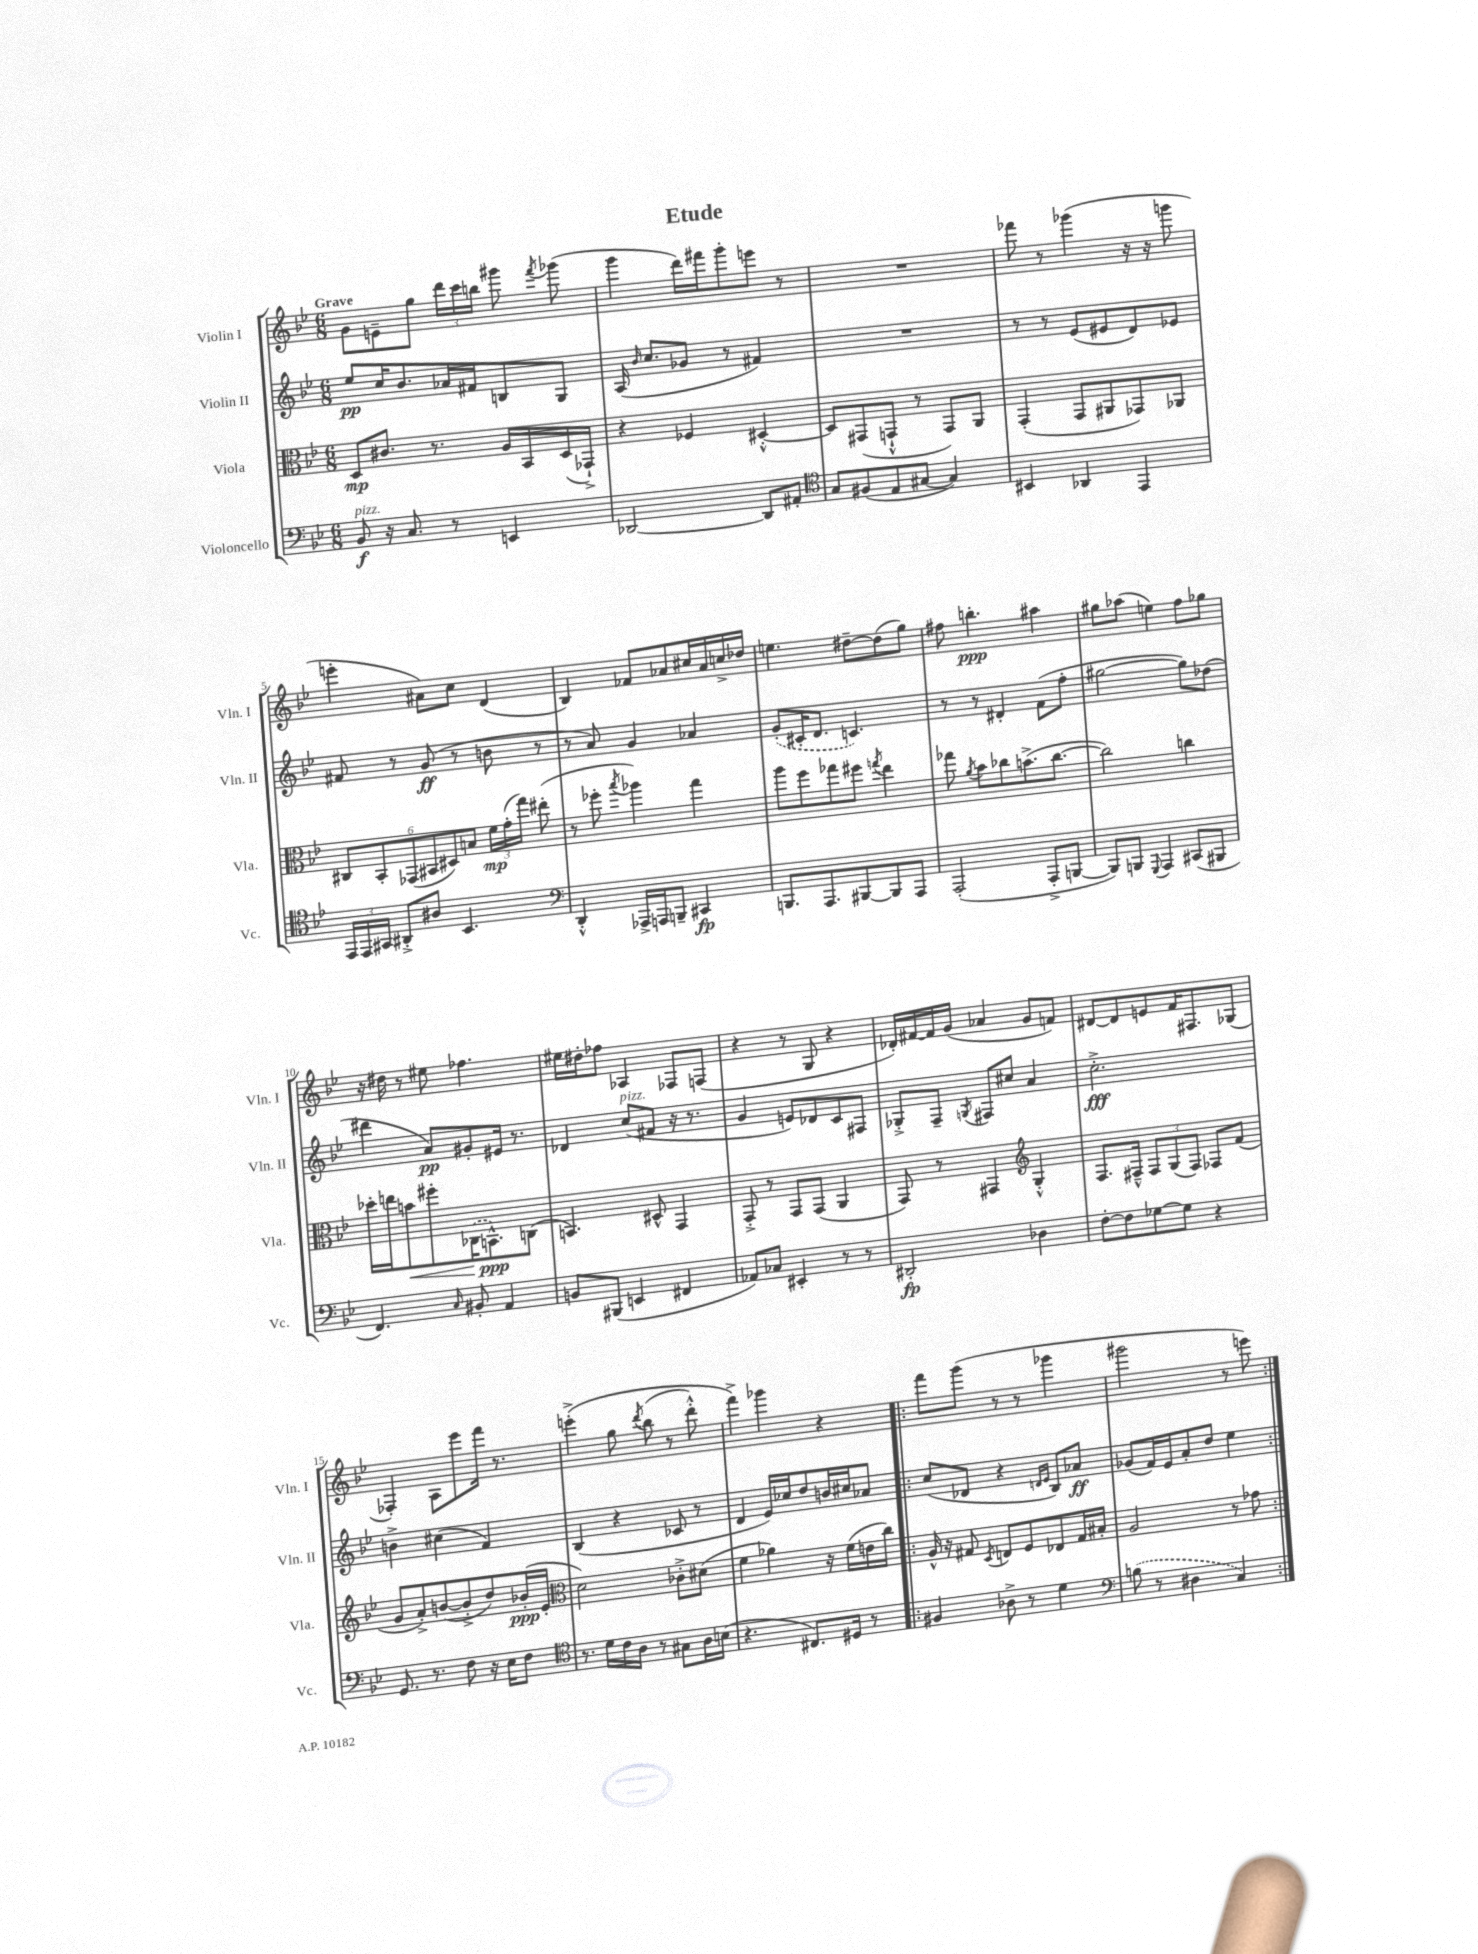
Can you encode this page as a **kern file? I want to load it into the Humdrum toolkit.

**kern	**kern	**kern	**kern
*staff4	*staff3	*staff2	*staff1
*clefF4	*clefC3	*clefG2	*clefG2
*k[b-e-]	*k[b-e-]	*k[b-e-]	*k[b-e-]
*M6/8	*M6/8	*M6/8	*M6/8
8BB-	8D	8ee-	8g
16r	8.c#	16cc	8e~
8.C	.	8.b-	.
.	.	.	8gg
.	8.r	.	.
8r	.	16a-	24ddd
.	.	.	24ccc
.	.	16f#	.
.	.	.	24bb
4EE	16A	8B	8ggg#
.	16BB-	.	.
.	.	.	8qfff
.	(16D	8G	(8ggg-
.	16GG-`^)	.	.
=	=	=	=
[2DD-	4r	(16A	4ggg
.	.	16qqb-	.
.	.	8.cc	.
.	4F-	8g-	16ddd)
.	.	.	16fff#
.	.	8r	8ggg'
8DD-]	[4D#'^^	4f#)	8eee
8AA#'	.	.	8r
=	=	=	=
*clefC4	*	*	*
8G	8D#]	2.r	2.r
(8F#	(8GG#	.	.
8E-	8GG`^^	.	.
[8G#	8r	.	.
4G#])	8GG)	.	.
.	8AA	.	.
=	=	=	=
4BB#	(4GG'	8r	8fff-
.	.	8r	8r
4AA-	8GG	(8e-	(4ggg-
.	8AA#	8e#	.
4EE-	8GG-)	8d)	16r
.	.	.	16r
.	8AA-	8e-	8ggg
=	=	=	=
24EE-	12C#	8f#	4eee'
24EE-	.	.	.
24GG#	12BB-'	.	.
8AA#'^	.	8r	.
.	(12GG-	.	.
8A#	12BB#	(8g	8a#)
.	12D#)	.	.
4.BB-	.	8r	8cc
.	12B	.	.
.	24f	8b	(4d
.	(24g'	.	.
.	24gg)	.	.
.	(8ee#'	8r	.
=	=	=	=
*clefF4	*	*	*
4DD'^^	8r	8r	4B-)
.	8ff-'	8a)	.
.	8qbb-	.	.
16AAA-^	4aa-)	4g	8f-
16AAA	.	.	.
8BBB~	.	.	8a-
4CC#	4gg	4a-	16cc#
.	.	.	16a-
.	.	.	16cc^
.	.	.	16dd-
=	=	=	=
8.BBB	8aa	(8g'	4.ee
.	8ff	16c#'	.
8.AAA	.	8.d	.
.	8gg-	.	.
[8BBB#	8ff#	4.c)	[8dd#~
.	8qgg	.	.
8BBB#]	4ee-	.	(8dd#]
8AAA	.	.	8gg)
=	=	=	=
(2AAA'	8gg-	8r	8ff#
.	8qa	.	.
.	8b-	8r	4.bb'
.	8cc-	4d#'	.
.	(8.b^	.	.
8AAA'^	.	(8f	4aa#
.	[8.cc-	.	.
[8BBB	.	8ff'	.
=	=	=	=
8BBB])	2cc-])	[2gg#	8gg#
8BBB	.	.	(8aa-
8qqGGG	.	.	.
4AAA	.	.	4ee)
(8CC#	4cc	8gg#])	8ff
8BBB#	.	(8dd-	8gg-
=	=	=	=
4.FF)	16dd-'	4ddd#	16r
.	16ee	.	16dd#
.	8b	.	8r
.	8ff#'	8a)	8ee#
16qqC	.	.	.
8BB#'	(16C-	8g#'	4.ff-
.	8.BB^^)	.	.
4AA	.	16e#	.
.	.	8.r	.
.	(8C	.	.
=	=	=	=
8BB	4.BB)	4d-	16ee#
.	.	.	16dd#'
(8BBB#	.	.	8ff-
4EE	.	(8cc	4A-
.	8D#^^	8f#	.
4FF#	4GG	16r	8F-
.	.	8.r	.
.	.	.	(8F
=	=	=	=
8AA-)	8GG'^	4g	4r
8C-	8r	.	.
4EE#'	8GG	8e)	8r
.	(8GG	8d-	8G
8r	4AA	8c	4r
8r	.	8F#	.
=	=	=	=
2DD#'	8GG)	8G-'^	16d-')
.	.	.	[16f#
.	8r	8F~	16f#]
.	.	.	(16g
.	.	8qG	.
.	4GG#	8F#	4a-
.	.	8cc#	.
*	*clefG2	*	*
4D-	4G'^^	4a	8g
.	.	.	8f)
=	=	=	=
[8F'	8.F	2.cc'^	[8d#
8F]	.	.	8d#]
.	16F#~^^	.	.
[8G-	12F#	.	8e
.	(12G	.	.
8G-]	.	.	16f
.	12F#)	.	.
.	.	.	8.F#
4r	8F-	.	.
.	(8f	.	(8G-
=	=	=	=
8.GG	8g	4b^	4F-')
.	8a'^)	.	.
8.r	.	.	.
.	([8b	(4cc#	8A
8F	8b'^]	.	8eee-
16r	8dd)	4f)	16fff
16E-	.	.	8.r
8F	(16b-'	.	.
.	16e-'	.	.
=	=	=	=
*clefC4	*clefC3	*	*
8.r	2d)	(4B-	&(4eee'^
16d	.	.	.
16c	.	4r	8gg
16A	.	.	.
.	.	.	8qddd
8r	.	.	(8bb-
8G#	8c-'^	8c-	8r
16A	(8d#	8r	8ddd'^^)
(16B	.	.	.
=	=	=	=
4.r	4f	4d	4fff^&)
.	4a-)	16e-)	4ggg-
.	.	16cc-	.
8.C#)	.	8dd	.
.	16r	16b	4r
16D#	(16f	16cc#	.
8r	16e	8a-	.
.	16cc)	.	.
=!|:	=!|:	=!|:	=!|:
4F#	16A^^	(8cc	8fff
.	16r	.	.
.	8G#	8d-	(8ggg
.	8qD	.	.
8A-^	8E	4r	8r
8r	8F	.	8r
.	.	16qqd	.
.	.	16qqe-	.
4d	8E-	8B-)	4ggg-
.	16G#	8a-	.
.	16B#'	.	.
=	=	=	=
*clefF4	*	*	*
(8B	2A	(8g-	2ggg#
8r	.	16f)	.
.	.	16e-	.
4D#	.	8a'	.
.	.	8dd	.
4C)	8r	4ee-	8r
.	8g-	.	8eee)
==:|!	==:|!	==:|!	==:|!
*-	*-	*-	*-
